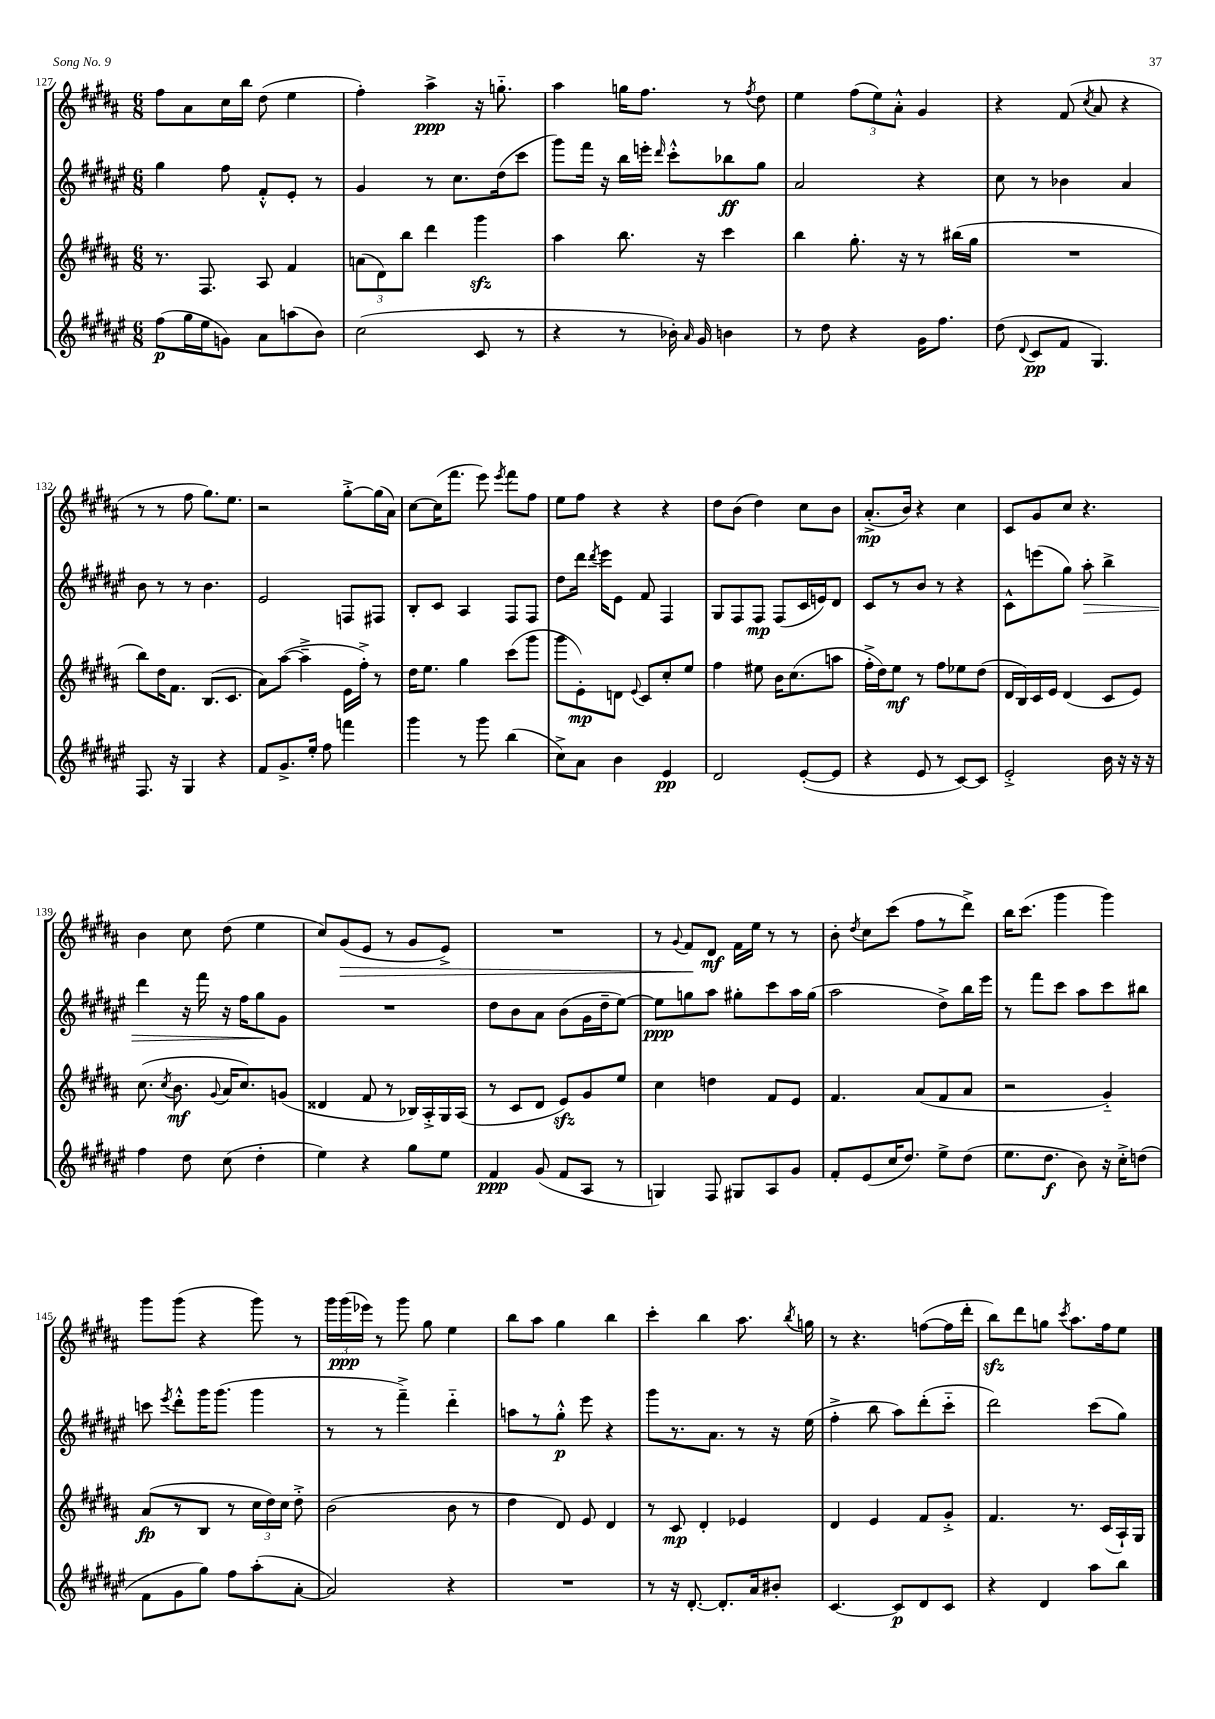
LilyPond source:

<<
\new StaffGroup <<
\new Staff = "s0" {
    \clef treble \key b \major \numericTimeSignature \time 6/8
    \autoBeamOff fis''8[ ais'8 cis''16 b''16] dis''8( e''4 |
    fis''4-.) ais''4->\ppp r16 g''8.-_ |
    ais''4 g''16[ fis''8.] r8 \acciaccatura { fis''8 } dis''8 |
    e''4 \tuplet 3/2 { fis''8[( e''8) ais'8]-.-^ } gis'4 |
    r4 fis'8( \acciaccatura { cis''8 } ais'8 r4 |
    r8 r8 fis''8 gis''8.[) e''8.] |
    r2 gis''8[~-.-> gis''16( ais'16]) |
    cis''8[~ cis''16( fis'''8.] e'''8) \acciaccatura { e'''8 } fis'''8[ fis''8] |
    e''8[ fis''8] r4 r4 |
    dis''8[ b'8]( dis''4) cis''8[ b'8] |
    ais'8.[-.->\mp( b'16]) r4 cis''4 |
    cis'8[ gis'8 cis''8] r4. |
    b'4 cis''8 dis''8( e''4 |
    cis''8[) gis'8\>( e'8] r8 gis'8[ e'8]->) |
    R2. |
    r8 \appoggiatura { gis'8 } fis'8[\! dis'8]\mf fis'16[ e''16] r8 r8 |
    b'8-. \acciaccatura { dis''8 } cis''8[ cis'''8]( fis''8[ r8 dis'''8]->) |
    b''16[ cis'''8.]( gis'''4 gis'''4) |
    gis'''8[ gis'''8]( r4 gis'''8) r8 |
    \tuplet 3/2 { gis'''16[ gis'''16\ppp( ees'''16]) } r8 gis'''8 gis''8 e''4 |
    b''8[ ais''8] gis''4 b''4 |
    cis'''4-. b''4 ais''8. \acciaccatura { b''8 } g''16 |
    r8 r4. f''8[~( f''16 dis'''16]-. |
    b''8[\sfz) dis'''8 g''8] \acciaccatura { cis'''8 } ais''8.[ fis''16 e''8] \bar "|." |
}
\new Staff = "s1" {
    \clef treble \key fis \major \numericTimeSignature \time 6/8
    \autoBeamOff gis''4 fis''8 fis'8[-.-^ eis'8]-. r8 |
    gis'4 r8 cis''8.[ dis''16( cis'''8] |
    gis'''8[) fis'''16] r16 b''16[ e'''16]-. \grace { dis'''16 } cis'''8[-.-^ bes''8\ff gis''8] |
    ais'2 r4 |
    cis''8 r8 bes'4 ais'4 |
    b'8 r8 r8 b'4. |
    eis'2 f8[ fis8] |
    b8[-. cis'8] ais4 fis8[ fis8] |
    dis''8[ dis'''16] \acciaccatura { dis'''8 } eis'''16[ eis'8] fis'8 fis4 |
    gis8[ fis8 fis8]\mp fis8[( cis'16 e'16) dis'8] |
    cis'8[ r8 b'8] r8 r4 |
    cis'8[-^ e'''8( gis''8]) ais''8-.\> b''4-> |
    dis'''4 r16 fis'''16 r16 fis''16[ gis''8\! gis'8] |
    R2. |
    dis''8[ b'8 ais'8] b'8[( gis'16 dis''16-- eis''8]~) |
    eis''8[\ppp g''8 ais''8] gis''8[-. cis'''8 ais''16 gis''16]( |
    ais''2 dis''8[->) b''16 eis'''16] |
    r8 fis'''8[ cis'''8] ais''8[ cis'''8 bis''8] |
    c'''8 \acciaccatura { eis'''8 } dis'''8[-.-^ gis'''16 gis'''8.]( gis'''4 |
    r8 r8 fis'''4--->) dis'''4-_ |
    a''8[ r8 gis''8]-.-^\p eis'''8 r4 |
    gis'''8[ r8. ais'8.] r8 r16 eis''16( |
    fis''4-.-> b''8 ais''8[) dis'''8-.( cis'''8]-_ |
    dis'''2) cis'''8[( gis''8]) \bar "|." |
}
\new Staff = "s2" {
    \clef treble \key b \major \numericTimeSignature \time 6/8
    \autoBeamOff r8. fis8. ais8 fis'4 |
    \tuplet 3/2 { a'8[( dis'8) b''8] } dis'''4 gis'''4\sfz |
    ais''4 b''8. r16 cis'''4 |
    b''4 gis''8.-. r16 r8 bis''16[( gis''16] |
    R2. |
    b''8[) dis''16 fis'8.] b8.[( cis'8.] |
    ais'8[) ais''8]~( ais''4---> e'16[ fis''16]-.->) r8 |
    dis''16[ e''8.] gis''4 cis'''8[( gis'''8] |
    gis'''8[ e'8-.\mp) d'8] \appoggiatura { e'8 } cis'8[ cis''8-. e''8] |
    fis''4 eis''8 b'16[ cis''8.( a''8] |
    fis''16[-.-> dis''16) e''8]\mf r8 fis''8[ ees''8 dis''8]( |
    dis'16[ b16) cis'16 e'16] dis'4( cis'8[ e'8]) |
    cis''8.( \acciaccatura { cis''8 } b'8.\mf \appoggiatura { gis'8 } ais'16[ cis''8.) g'8]( |
    disis'4 fis'8 r8 bes16[) ais16-.-> gis16 ais16]( |
    r8 cis'8[ dis'8] e'8[\sfz) gis'8 e''8] |
    cis''4 d''4 fis'8[ e'8] |
    fis'4. ais'8[( fis'8 ais'8] |
    r2 gis'4-_) |
    ais'8[\fp( r8 b8] r8 \tuplet 3/2 { cis''16[ dis''16) cis''16] } dis''8-.-> |
    b'2( b'8 r8 |
    dis''4 dis'8) e'8 dis'4 |
    r8 cis'8\mp dis'4-. ees'4 |
    dis'4 e'4 fis'8[ gis'8]-.-> |
    fis'4. r8. cis'16[( ais16-!) gis16] \bar "|." |
}
\new Staff = "s3" {
    \clef treble \key fis \major \numericTimeSignature \time 6/8
    \autoBeamOff fis''8[\p( gis''16 eis''16 g'8]) ais'8[ a''8( b'8]) |
    cis''2( cis'8 r8 |
    r4 r8 bes'16-.) \grace { ais'16 } gis'16 b'4 |
    r8 dis''8 r4 gis'16[ fis''8.] |
    dis''8( \appoggiatura { dis'8 } cis'8[\pp fis'8] gis4.) |
    fis8. r16 gis4 r4 |
    fis'8[ gis'8.-> eis''16]-. fis''8 f'''4 |
    gis'''4 r8 gis'''8 b''4( |
    cis''8[->) ais'8] b'4 eis'4\pp |
    dis'2 eis'8[~-.( eis'8] |
    r4 eis'8 r8 cis'8[~) cis'8] |
    eis'2-.-> b'16 r16 r16 r16 |
    fis''4 dis''8 cis''8( dis''4-. |
    eis''4) r4 gis''8[ eis''8] |
    fis'4\ppp gis'8( fis'8[ ais8] r8 |
    g4) fis8 gis8[ ais8 gis'8] |
    fis'8[-. eis'8( cis''16 dis''8.]) eis''8[-> dis''8]( |
    eis''8.[ dis''8.]\f b'8) r16 cis''16[-.-> d''8]( |
    fis'8[ gis'8 gis''8]) fis''8[ ais''8-.( ais'8]~-. |
    ais'2) r4 |
    R2. |
    r8 r16 dis'8.~-. dis'8.[-. ais'16 bis'8]-. |
    cis'4.~ cis'8[\p dis'8 cis'8] |
    r4 dis'4 ais''8[ b''8] \bar "|." |
}
>>
>>
\layout { \context { \Score currentBarNumber = #127 } }
